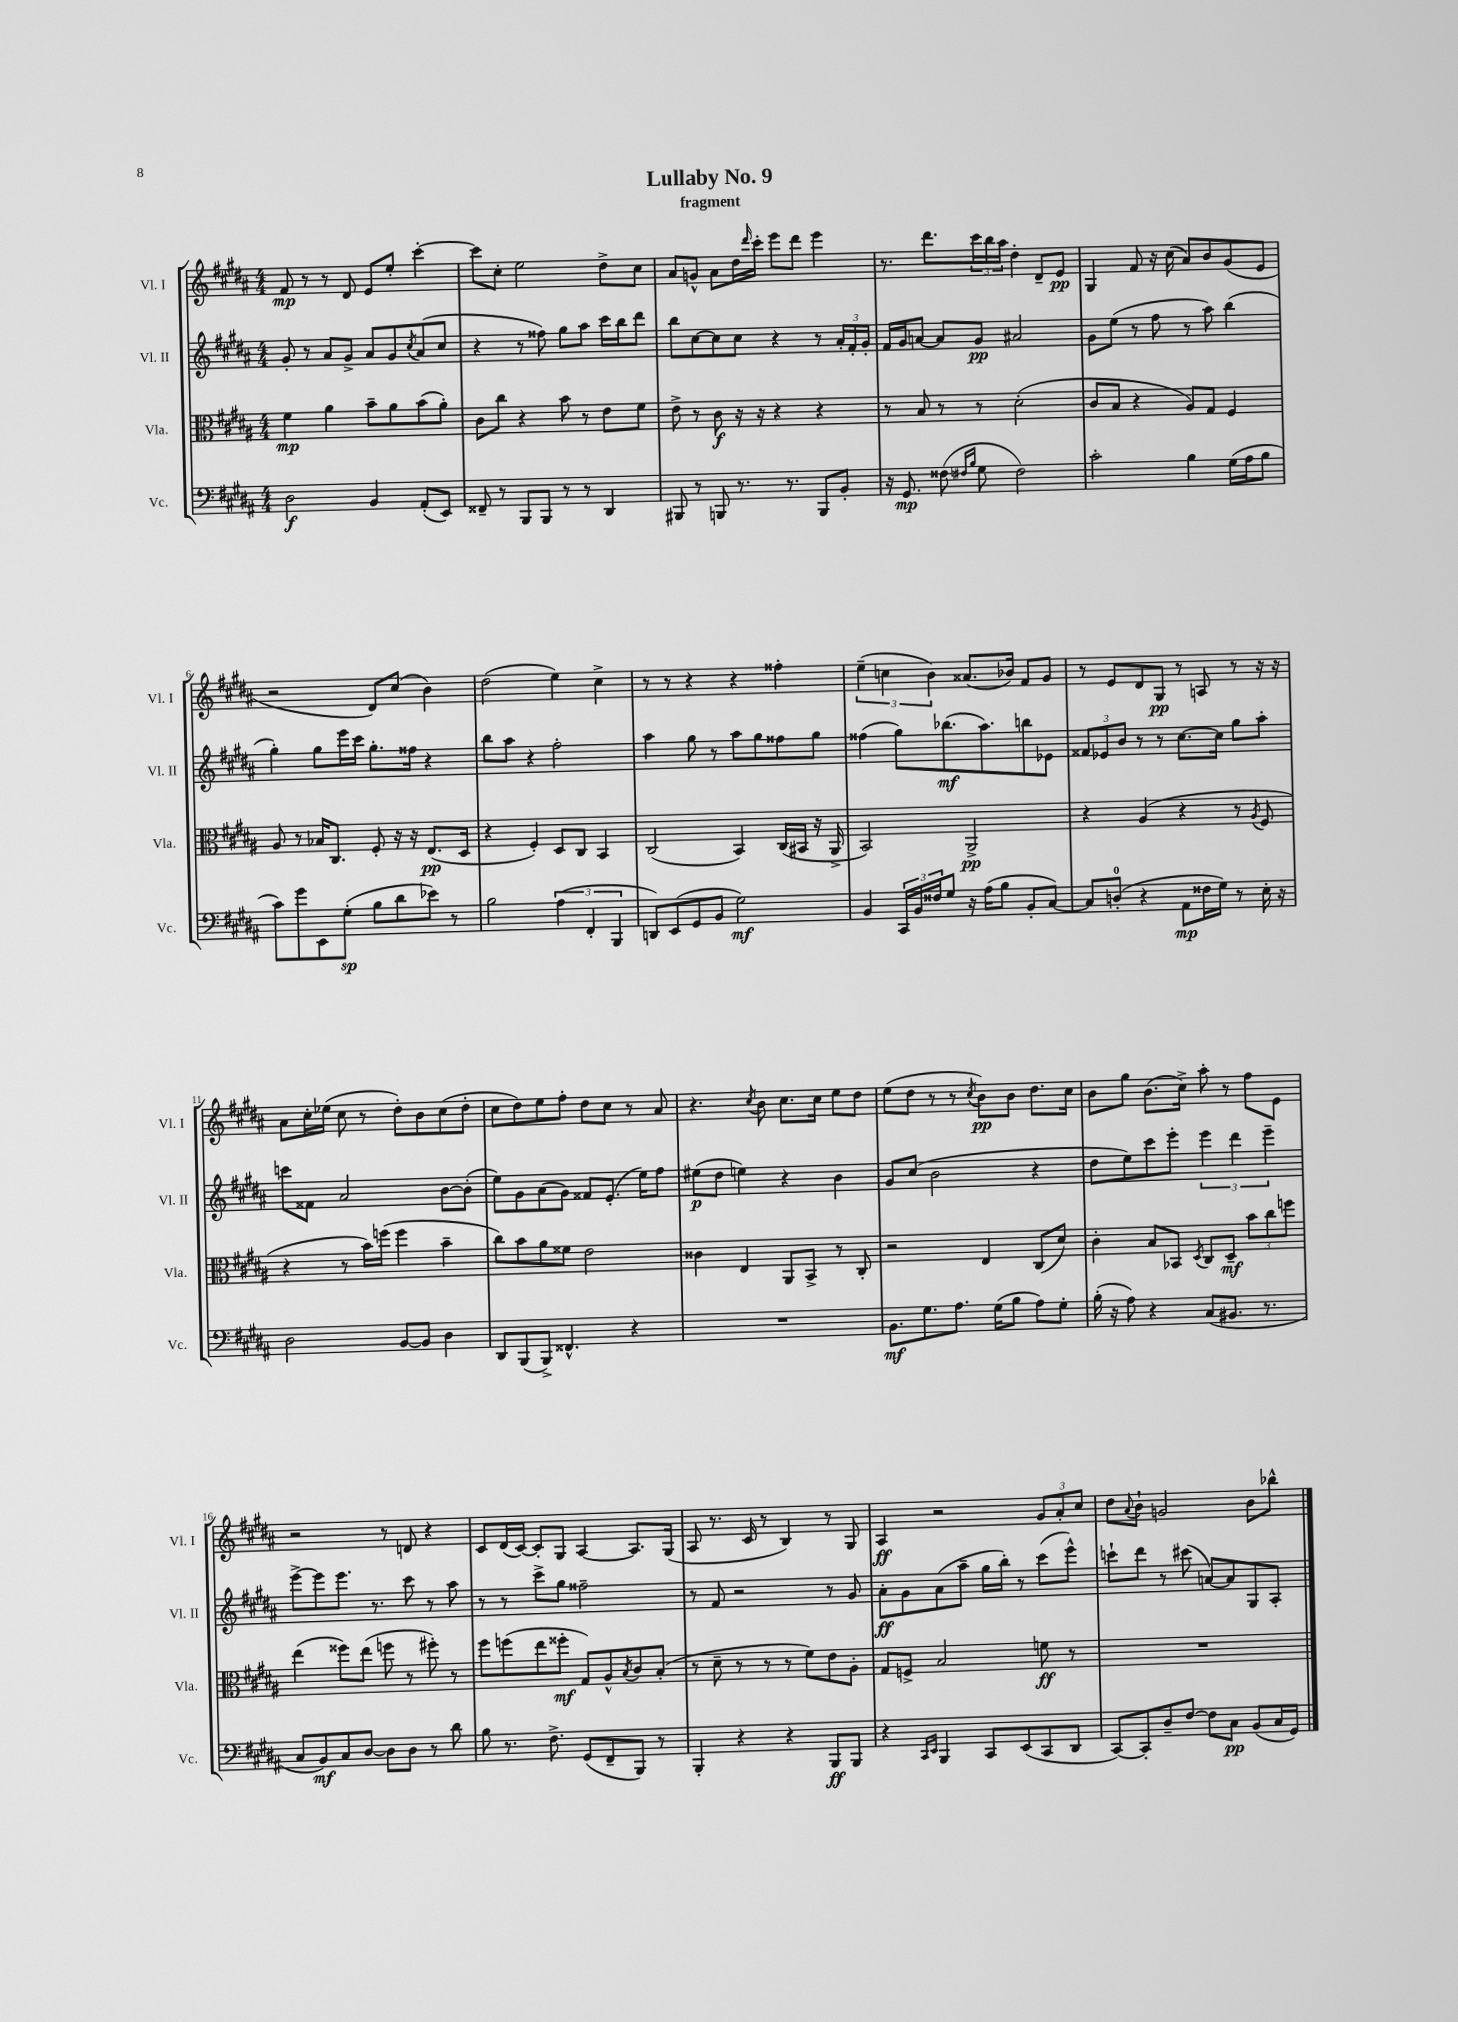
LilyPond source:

\header { title = "Lullaby No. 9" subtitle = "fragment" }
<<
\new StaffGroup <<
\new Staff = "s0" \with { instrumentName = "Vl. I" shortInstrumentName = "Vl. I" } {
    \clef treble \key b \major \numericTimeSignature \time 4/4
    fis'8\mp r8 r8 dis'8 e'8 e''8-. cis'''4~-. |
    cis'''8 cis''8-. e''2 dis''8-> cis''8 |
    ais'8 g'8-^ ais'8 dis''16 \grace { dis'''16 } cis'''16-. e'''8 dis'''8 e'''4 |
    r8. dis'''8. \tuplet 3/2 { cis'''16 b''16 ais''16 } dis''4-. dis'8-- e'8\pp |
    gis4 fis'8 r16 cis''16( ais'8) b'8 gis'8( e'8 |
    r2 dis'8) cis''8( b'4) |
    dis''2( e''4) cis''4-> |
    r8 r8 r4 r4 fisis''4-. |
    \tuplet 3/2 { e''4--( c''4 b'4) } aisis'8.( bes'16) fis'8 gis'8 |
    r8 e'8 dis'8 gis8\pp r8 a8 r8 r16 r16 |
    ais'8 cis''16-. ees''16( cis''8 r8 dis''8-.) b'8 cis''8( dis''8-. |
    cis''8 dis''8) e''8 fis''8-. dis''8 cis''8 r8 ais'8 |
    r4. \acciaccatura { cis''8 } b'8 cis''8. cis''16 e''8 dis''8 |
    e''8( dis''8 r8 r8 \acciaccatura { cis''8 } b'8\pp) b'8 dis''8. cis''16 |
    b'8 gis''8 b'8.( cis''16->) ais''8-. r8 fis''8 e'8 |
    r2 r8 d'8 r4 |
    cis'8 dis'16( cis'16~) cis'8-. gis8 ais4~ ais8. gis16( |
    ais8 r8. cis'16 r8 b4) r8 gis8 |
    ais4\ff r2 \tuplet 3/2 { gis'8 ais'8-. cis''8 } |
    dis''8 \appoggiatura { ais'8 } b'8-! g'2 b'8 bes''8-^ \bar "|." |
}
\new Staff = "s1" \with { instrumentName = "Vl. II" shortInstrumentName = "Vl. II" } {
    \clef treble \key b \major \numericTimeSignature \time 4/4
    gis'8-. r8 ais'8 gis'8-> ais'8 gis'8 \acciaccatura { cis''8 } ais'8( cis''8 |
    r4 r8 fisis''8) gis''8 ais''8 cis'''16 b''16 dis'''8 |
    b''8 cis''8~ cis''8 cis''8 r4 r8 \tuplet 3/2 { ais'16-. fis'16-. gis'16-. } |
    fis'16 gis'16 a'8~ a'8 gis'8\pp ais'2 |
    gis'8 e''8( r8 fis''8 r8 ais''8) b''4( |
    gis''4-.) gis''8 e'''16 cis'''16 gis''8.-. fisis''16 r4 |
    b''8 ais''8 r4 fis''2-. |
    ais''4 gis''8 r8 ais''8 gis''8 fisis''8 gis''8 |
    fisis''4( gis''8) bes''8.\mf( ais''8.) b''8 ees'8 |
    \tuplet 3/2 { fisis'8 ees'8 b'8 } r8 r8 cis''8.~ cis''16 gis''8 ais''8-. |
    c'''8 fisis'8 ais'2 b'8~ b'8-.( |
    e''8) gis'8 ais'8( gis'8) fisis'8 e'8.-.( e''16) fis''8 |
    eis''8\p( dis''8 e''4) r4 b'4 |
    gis'8 cis''8( b'2 r4 |
    dis''8 e''8) cis'''8 e'''8-. \tuplet 3/2 { e'''4 dis'''4 e'''4-- } |
    e'''8~-> e'''8 e'''8. r8. cis'''8 r8 ais''8 |
    r8 r8 cis'''8-> gis''8 fisis''2-- |
    r8 fis'8 r2 r8 gis'8 |
    ais'8-.\ff gis'8 ais'8( ais''8-- gis''16 b''16-.) r8 cis'''8( e'''8-^) |
    c'''8-! dis'''8 r8 cis'''8( a'8~) a'8 gis8 ais8-. \bar "|." |
}
\new Staff = "s2" \with { instrumentName = "Vla." shortInstrumentName = "Vla." } {
    \clef alto \key b \major \numericTimeSignature \time 4/4
    fis'4\mp ais'4 b'8-- ais'8 b'8( ais'8-.) |
    cis'8 cis''8 r4 b'8 r8 e'8 fis'8 |
    e'8-> r8 cis'8\f r16 r16 r4 r4 |
    r8 b8 r8 r8 dis'2-.( |
    cis'8 b8 r4 ais8) gis8 fis4 |
    ais8 r8 bes16 cis8. fis8-. r16 r16 e8.\pp( dis16 |
    r4 fis4-.) dis8 cis8 b,4 |
    cis2( b,4) cis16( bis,16 r16 ais,16-> |
    b,2) ais,2->\pp |
    r4 ais4( r4 r8 \acciaccatura { ais8 } fis8 |
    r4 r8 b'16) f''16( f''4 b'4-- |
    cis''8) b'8 ais'8 fisis'8 e'2 |
    cisis'4 e4 ais,8 b,8-> r8 cis8-. |
    r2 e4 cis8( dis'8) |
    cis'4-. b8 bes,8 \acciaccatura { dis8 } cis8 dis8--\mf \tuplet 3/2 { b'8 cis''8 f''8 } |
    e''4( fisis''8) e''8( f''8 r8 fis''8-.) r8 |
    fis''8 f''8( e''8 fisis''8-.\mf gis8) ais8-^ \acciaccatura { b8 } cis'8 b8-.( |
    r8 dis'8-- r8 r8 r8 fis'8) e'8 ais8-. |
    gis8 f8-> b2 f'8\ff r8 |
    R1 \bar "|." |
}
\new Staff = "s3" \with { instrumentName = "Vc." shortInstrumentName = "Vc." } {
    \clef bass \key b \major \numericTimeSignature \time 4/4
    dis2\f b,4 ais,8-.( e,8) |
    fisis,8-- r8 b,,8 b,,8 r8 r8 dis,4 |
    bis,,8 r8 b,,8 r8. r8. b,,8 b,8-. |
    r16 gis,8.\mp fisis8( \grace { fis16 b16 } gis8 fis2) |
    cis'2-. b4 gis16( ais16 b8 |
    cis'8) gis'8 e,8 gis8-.\sp( b8 dis'8 ees'8) r8 |
    b2 \tuplet 3/2 { ais4( fis,4-. b,,4 } |
    d,8) e,8( gis,8 b,8 gis2\mf) |
    b,4 \tuplet 3/2 { cis,16 b,16 fisis16 } gis8 r16 ais16( b8 b,8-. cis8~) |
    cis8 d8-0-.( r4 ais,8\mp fisis16 gis16) r8 e16-. r16 |
    dis2 b,8~ b,8 dis4 |
    dis,8 b,,8( b,,8->) fisis,4.-^ r4 |
    R1 |
    b,8.\mf gis8. ais8. gis16( b8 ais8) gis8-. |
    b16-.( r16 ais8) r4 cis8( bis,8. r8. |
    cis8 b,8\mf) cis8 dis8~ dis8 dis8 r8 dis'8 |
    b8 r8. fis8.-> gis,8( fis,8-- b,,8) r8 |
    b,,4-. r4 r4 b,,8\ff b,,8 |
    r4 \grace { cis,16 e,16 } b,,4 cis,8 e,8( cis,8 dis,8 |
    cis,8~) cis,8-. dis8-- fis8~ fis8 cis8\pp b,8( cis16 gis,16) \bar "|." |
}
>>
>>
